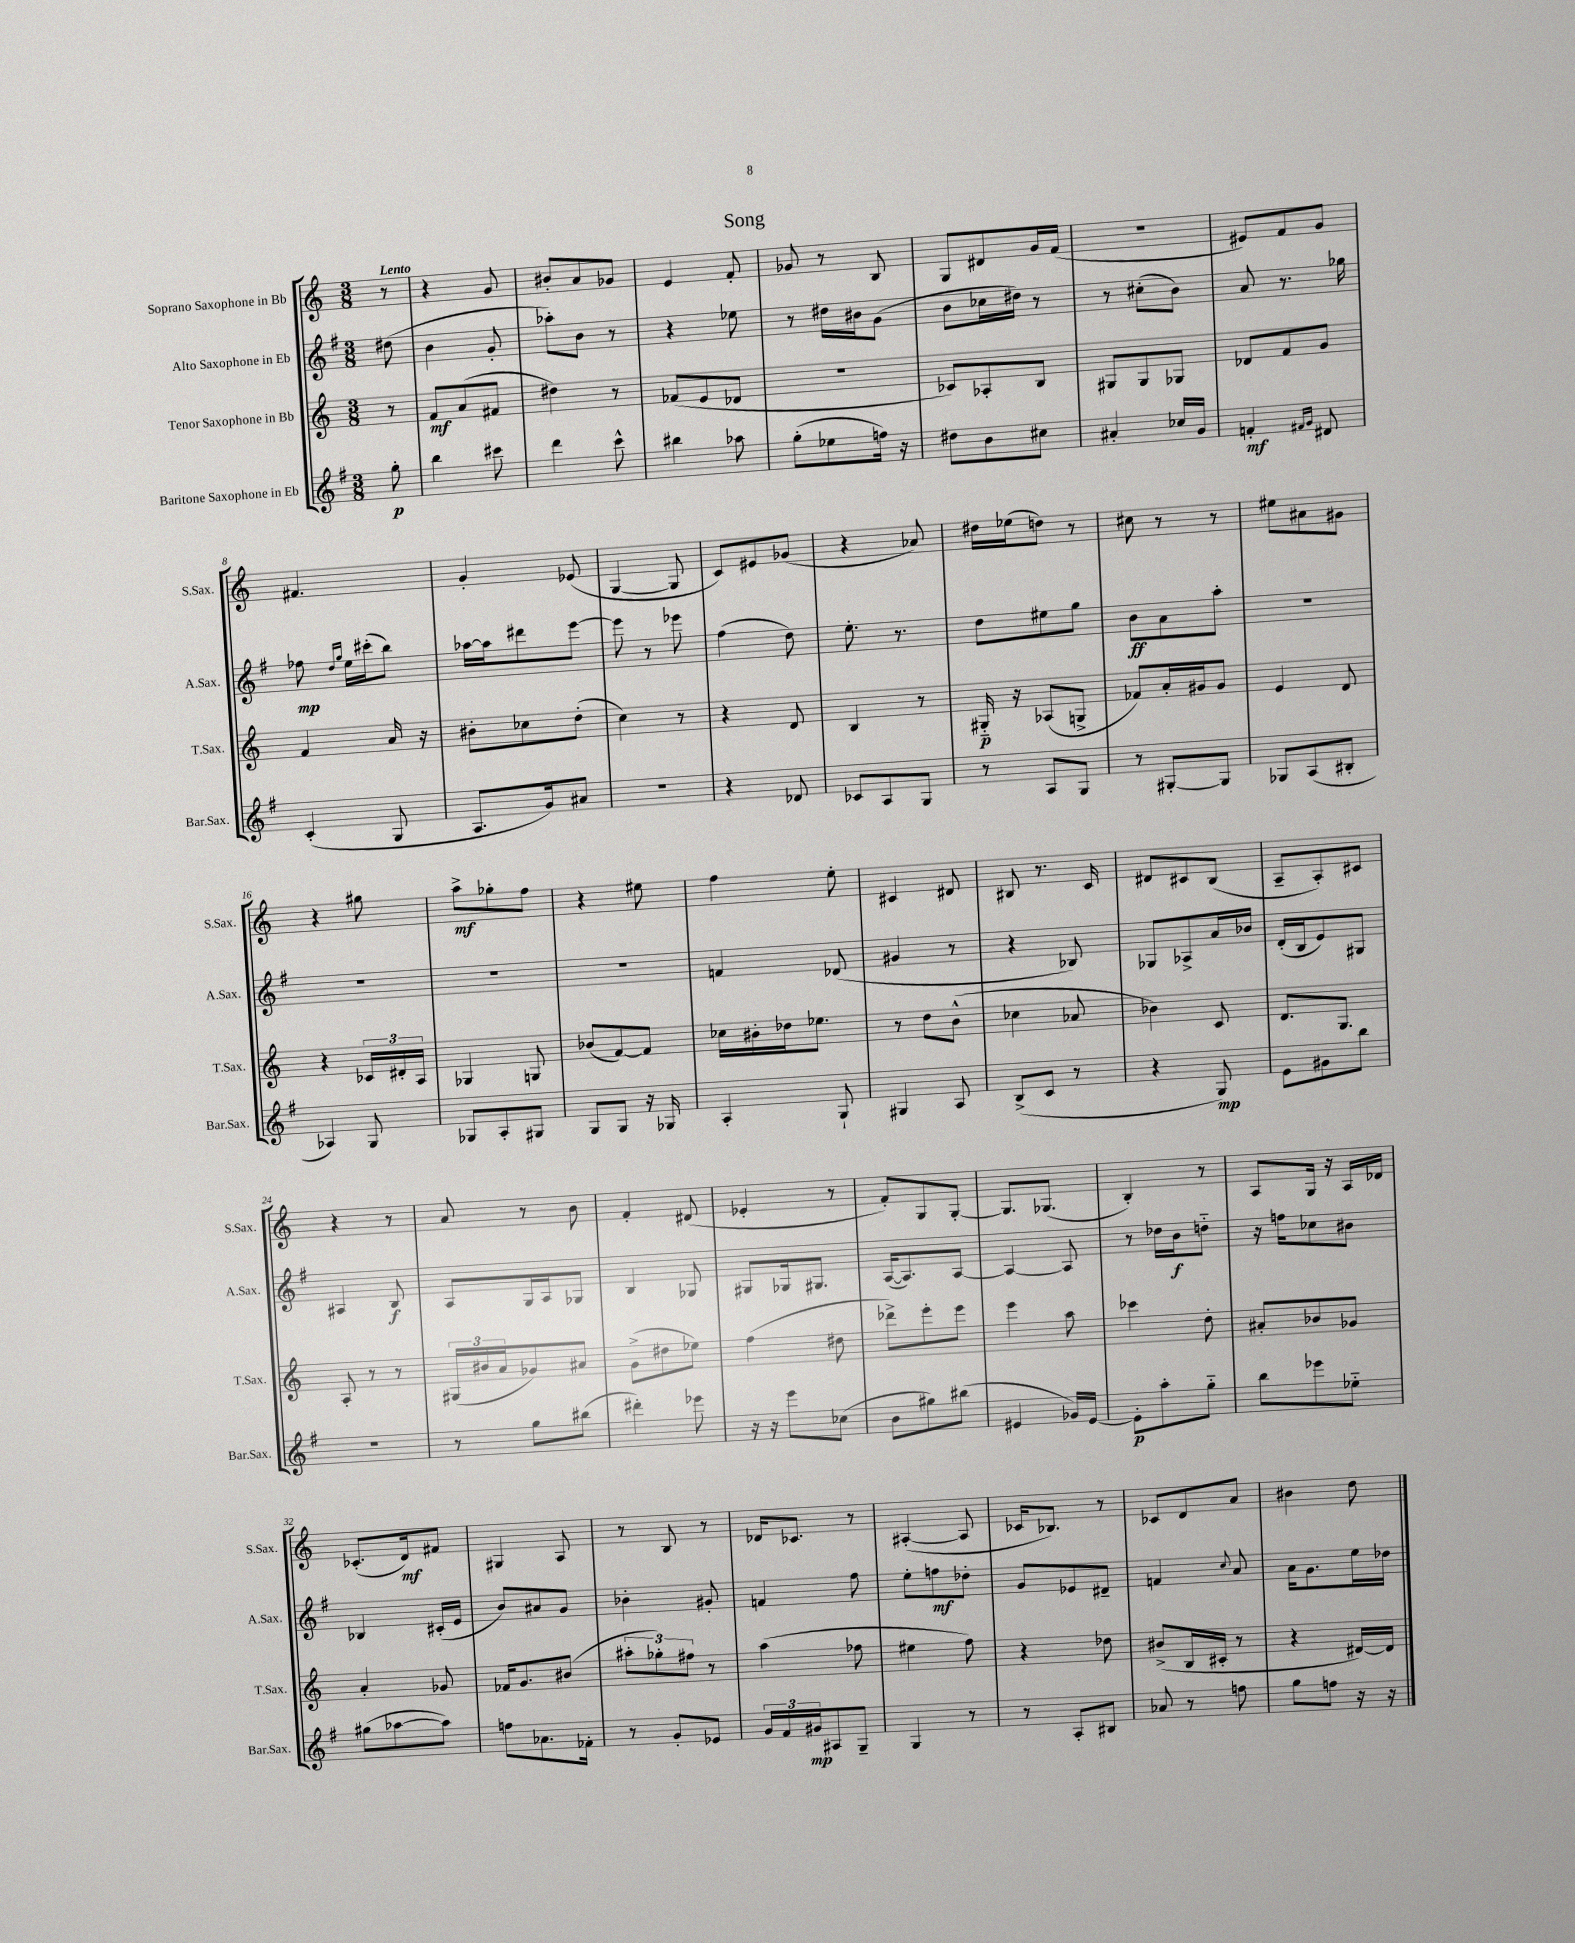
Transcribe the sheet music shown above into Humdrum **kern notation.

**kern	**kern	**kern	**kern
*staff4	*staff3	*staff2	*staff1
*clefG2	*clefG2	*clefG2	*clefG2
*k[f#]	*k[]	*k[f#]	*k[]
*M3/8	*M3/8	*M3/8	*M3/8
8gg'	8r	(8dd#	8r
=	=	=	=
4bb	8f	4b	4r
.	(8a	.	.
8ccc#	8f#	8g'	8g
=	=	=	=
4ddd	4dd#)	8aa-')	8b#'
.	.	8b	8a
8ccc^^	8r	8r	8g-
=	=	=	=
4bb#	(8f-	4r	4e
.	8e	.	.
8aa-	8d-	8ee-	8f'
=	=	=	=
(8gg'	4.r	8r	8g-
8ee-	.	16dd#	8r
.	.	16b#	.
16ff)	.	(8g	8B
16r	.	.	.
=	=	=	=
8dd#	8c-)	8b	8G
8b	8A-'	16cc-	8d#
.	.	16dd#)	.
8cc#	8B	8r	16g
.	.	.	(16f
=	=	=	=
4a#'	8G#	8r	4.r
.	8G#	(8cc#'	.
16cc-	8G-	8b)	.
16g	.	.	.
=	=	=	=
4f'	8d-	8a	8e#)
.	8f	8.r	8f
16qqf#	.	.	.
16qqg	.	.	.
8d#	8g	.	8g
.	.	16gg-	.
=	=	=	=
(4c'	4f	8ff-	4.f#
.	.	16qqdd	.
.	.	16qqgg	.
.	.	16ee	.
.	.	(16ccc#'	.
8G	16a	8bb)	.
.	16r	.	.
=	=	=	=
8.A	8b#'	[16aa-	4g'
.	.	16aa-]	.
.	8cc-	8ddd#	.
16g)	.	.	.
8a#	(8dd'	[8eee	(8e-
=	=	=	=
4.r	4cc)	8eee]	[4G
.	.	8r	.
.	8r	8eee-	8G]
=	=	=	=
4r	4r	(4ff#	8c)
.	.	.	8e#
8d-	8d	8dd)	(8g-
=	=	=	=
8c-	4B	8.ee'	4r
8A	.	.	.
.	.	8.r	.
8G	8r	.	8a-)
=	=	=	=
8r	16G#'~	8dd	16dd#
.	16r	.	(16ee-
8A	(8A-	8ee#	8dd)
8G	8G^	8gg	8r
=	=	=	=
8r	8f-)	8b	8cc#
[8G#'	16a'	8a	8r
.	16g#	.	.
8G#]	8g#	8aa'	8r
=	=	=	=
8G-	4e	4.r	8ee#
(8A	.	.	8a#
8B#'	8d	.	8g#
=	=	=	=
4A-)	4r	4.r	4r
8G	24c-	.	8gg#
.	24d#'	.	.
.	24A	.	.
=	=	=	=
8G-	4G-	4.r	8aa^
8A'	.	.	8gg-'
8G#	8G	.	8ff
=	=	=	=
8G	(8b-	4.r	4r
8G	[8f)	.	.
16r	8f]	.	8ee#
16G-	.	.	.
=	=	=	=
4A'	16cc-	4f	4ff
.	16b#'	.	.
.	16dd-	.	.
.	8.ee-	.	.
8G`	.	(8d-	8ee'
=	=	=	=
4G#	8r	4g#	4c#
.	8dd	.	.
8A	(8b^^	8r	8d#
=	=	=	=
(8B^	4cc-	4r	8B#
8c	.	.	8.r
8r	8a-	8B-)	.
.	.	.	16c
=	=	=	=
4r	4b-)	8G-	8d#
.	.	8A-^	8c#
8G)	8c	16a	(8B
.	.	16b-	.
=	=	=	=
8e	8.d	(16d'	8A~
.	.	16B	.
8g#	.	8e)	8A')
.	8.G	.	.
8bb	.	8G#	8c#
=	=	=	=
4.r	8A'	4A#	4r
.	8r	.	.
.	8r	8B	8r
=	=	=	=
8r	(24G#	8A	8a
.	24b#	.	.
.	24a	.	.
8gg	8g-)	16G	8r
.	.	16A	.
(8bb#	8a#	8G-	8b
=	=	=	=
4ddd#')	(8g^	4B	4f'
.	8dd#	.	.
8eee-	8ee-)	8G-	(8d#
=	=	=	=
16r	(4ff	8G#	4e-'
16r	.	.	.
8eee	.	16G-	.
.	.	8.G#	.
(8cc-	8dd#	.	8r
=	=	=	=
8b	8ddd-^)	([16A	8f')
.	.	8.A])	.
8gg#)	8eee'	.	8G
(8bb#	8eee	[8A	[8G'
=	=	=	=
4e#	4eee	4A_	8.G]
.	.	.	(8.G-
16g-)	8aa	8A]	.
[16e#	.	.	.
=	=	=	=
8e#']	4ccc-	8r	4B')
8aa'	.	16dd-	.
.	.	16b	.
8gg'~	8dd'	8dd'~	8r
=	=	=	=
8bb	8a#'	16r	8A
.	.	16ff	.
8eee-	8b-	8cc-	16G
.	.	.	16r
8ee-'~	8g-	8b#	16A
.	.	.	16d-
=	=	=	=
(8gg#	4a'	4B-	(8.c-'
[8aa-	.	.	.
.	.	.	16d)
8aa-])	8g-	(16c#'	8f#
.	.	16e	.
=	=	=	=
8ff	16f-	8b)	4G#
.	8.g	.	.
8.a-	.	8a#	.
.	(8b#	8g	8A
16f-'	.	.	.
=	=	=	=
8r	12aa#'	4b-'	8r
.	12gg-')	.	.
8g'	.	.	8B
.	12ff#	.	.
8e-	8r	8g#'	8r
=	=	=	=
24g	(4aa	4f	16d-
24f#	.	.	.
.	.	.	8.c-
24g#	.	.	.
8A#	.	.	.
8G~	8ff-	8ff#	8r
=	=	=	=
4G	4ee#	8ee'	([4A#'
.	.	8ff	.
8r	8ff)	8dd-'	8A#]
=	=	=	=
8r	4r	8g	16c-
.	.	.	8.B-)
8A'	.	8e-	.
8B#	8dd-	8d#~	8r
=	=	=	=
8a-	(8b#^	4f	8c-
8r	16B	.	8d
.	16c#'	.	.
.	.	8qqcc	.
8ff	8r	8a	8a
=	=	=	=
8gg	4r	16a	4b#
.	.	8.g	.
8ff	.	.	.
16r	[16d#)	16ee	8dd
16r	16d#]	16dd-	.
==	==	==	==
*-	*-	*-	*-
